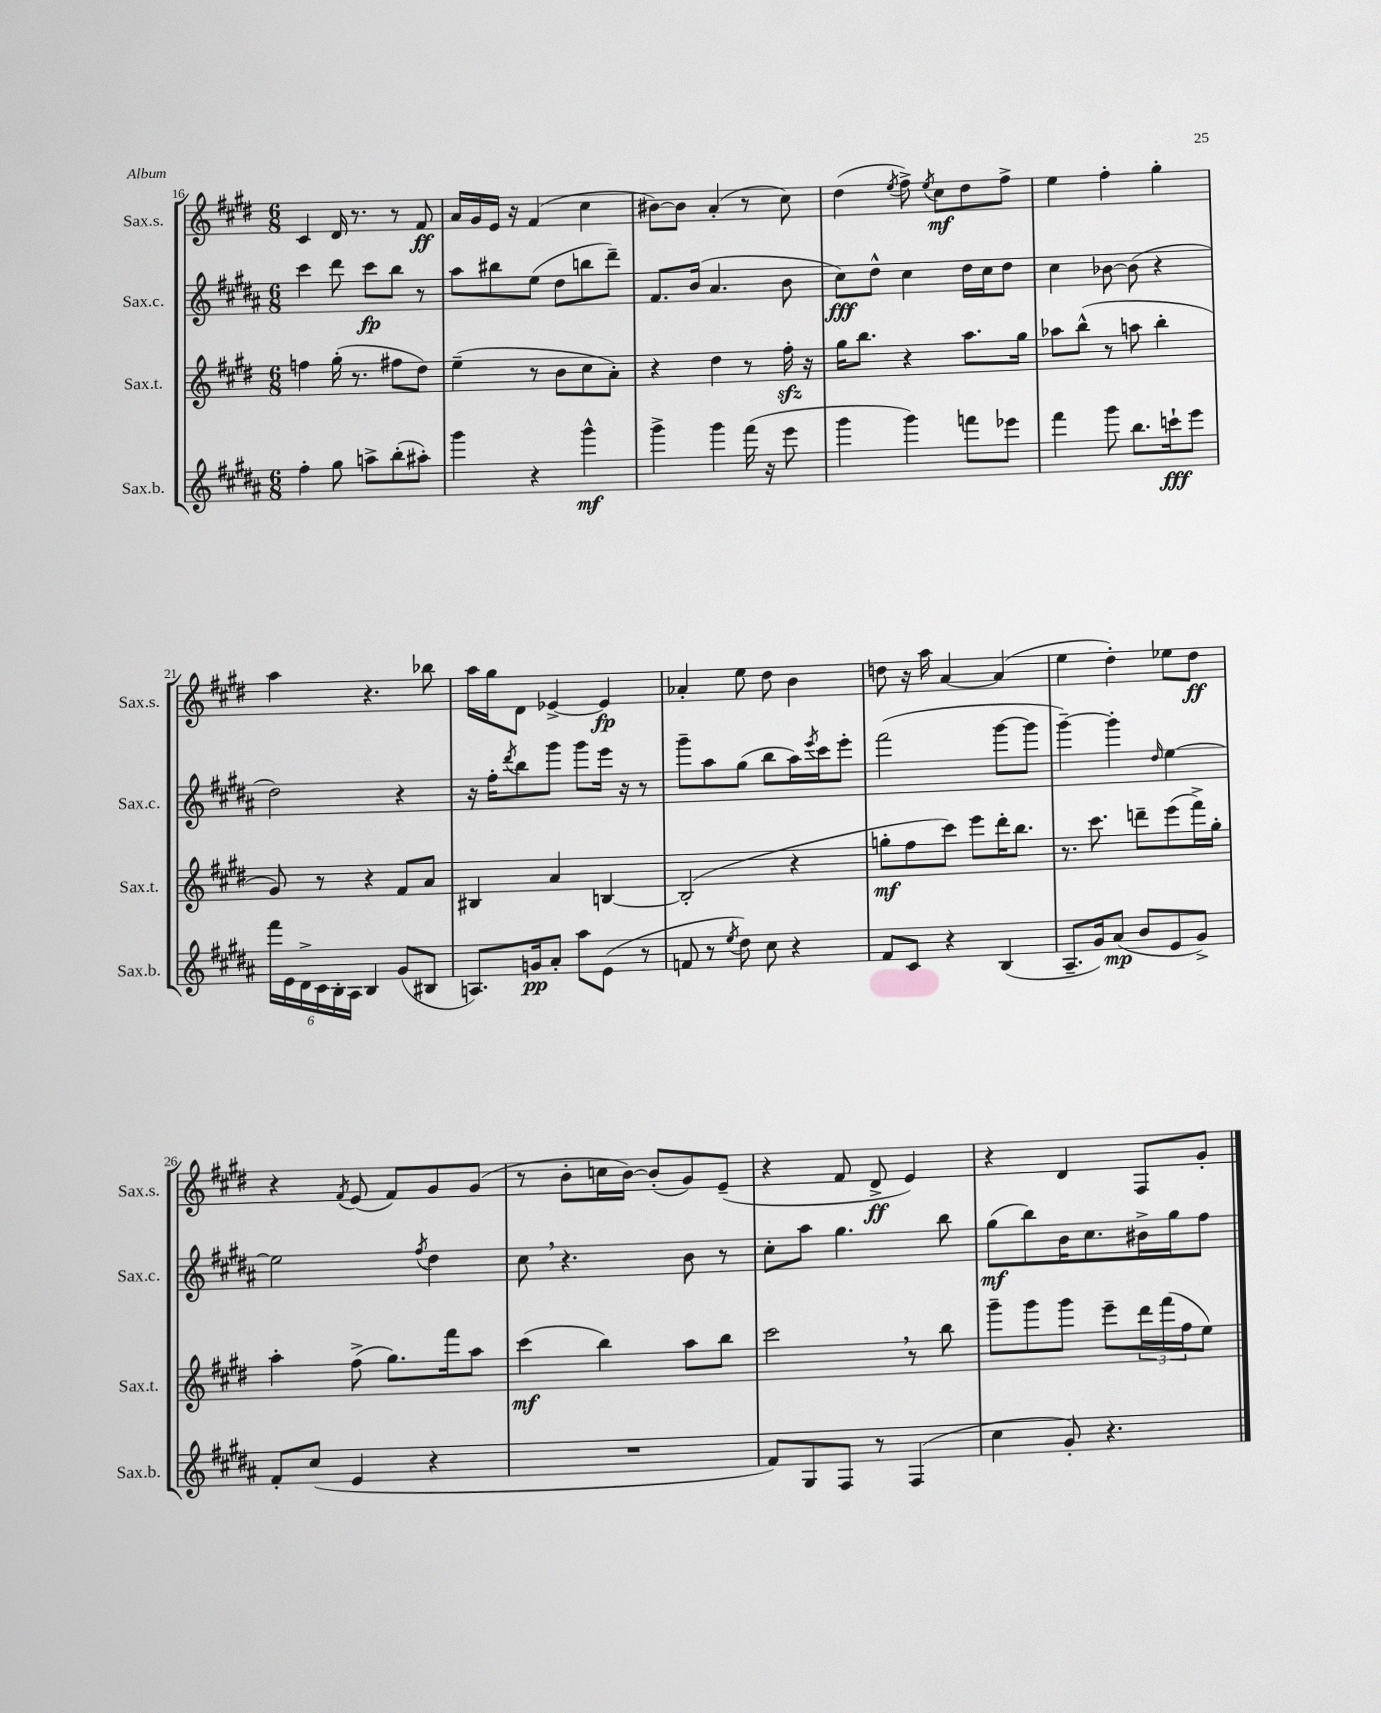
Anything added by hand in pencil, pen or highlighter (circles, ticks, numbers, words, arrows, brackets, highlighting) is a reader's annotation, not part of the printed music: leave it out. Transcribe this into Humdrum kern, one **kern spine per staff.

**kern	**kern	**kern	**kern
*staff4	*staff3	*staff2	*staff1
*clefG2	*clefG2	*clefG2	*clefG2
*k[f#c#g#d#a#]	*k[f#c#g#d#]	*k[f#c#g#d#a#]	*k[f#c#g#d#]
*M6/8	*M6/8	*M6/8	*M6/8
4ff#'	4ff	4ccc#	4c#
8gg#	(16gg#'	8ddd#	16d#
.	8.r	.	8.r
8aa^	.	8ccc#	.
(8bb'	8ff#	8bb	8r
8aa#')	8dd#)	8r	8f#
=	=	=	=
4ggg#	(4ee~	8aa#	16a
.	.	.	16g#
.	.	8bb#	16e
.	.	.	16r
4r	8r	(8ee	(4f#
.	8b	8dd#	.
4ggg#^^	8cc#	8bb	4cc#
.	8a')	8ddd#~)	.
=	=	=	=
4ggg#^	4r	8.f#	[8b#)
.	.	.	8b#]
.	.	(16b	.
4ggg#	4dd#	4.a#	(4a'
(16fff#	8r	.	8r
16r	.	.	.
8eee	16ff#'	8b	8cc#)
.	16r	.	.
=	=	=	=
4ggg#	16gg#	8cc#)	(4dd#
.	8.bb	.	.
.	.	8dd#^^	.
.	.	.	8qee
4ggg#)	4r	4cc#	8ff#^)
.	.	.	8qee
.	.	.	8cc#
8fff	8.aa	16dd#	8dd#
.	.	16cc#	.
8eee-	.	8dd#	8ff#^
.	16gg#	.	.
=	=	=	=
4fff#	8aa-	4cc#	4ee
.	(8bb^^	.	.
8ggg#	8r	[8b-	4ff#'
8.bb	8aa	(8b-]	.
.	4bb'	4r	4gg#'
16ccc`	.	.	.
8eee	.	.	.
=	=	=	=
24fff#	8g#)	2dd#)	4aa
24e	.	.	.
24d#^	.	.	.
24c#	8r	.	.
24B'	.	.	.
24A#	.	.	.
4B	4r	.	4.r
(8g#	8f#	4r	.
8B#	8a	.	8bb-
=	=	=	=
8.A)	4B#	16r	16aa
.	.	16ff#'	16gg#
.	.	8qddd#	.
.	.	8bb	8d#
16g	.	.	.
8a#'	4a	8ggg#	[4e-^
8aa#	.	8ggg#	.
(8e	[4B	16eee	4e-]
.	.	16r	.
8r	.	8r	.
=	=	=	=
8f	(2B']	8ggg#~	4a-'
8r	.	8aa#	.
8qee	.	.	.
8dd#)	.	(8gg#	8ee
8cc#	.	8bb	8dd#
4r	4r	16aa#)	4b
.	.	8qeee	.
.	.	16ccc#	.
.	.	8eee'	.
=	=	=	=
8f#	8gg'	(2fff#	8dd
8c#	8ff#	.	16r
.	.	.	16aa
4r	8ccc#)	.	[4a
.	8eee	.	.
(4B	16ddd#'	[8ggg#	(4a]
.	8.bb	.	.
.	.	8ggg#]	.
=	=	=	=
8.A#~	8.r	[4ggg#~)	4ee
16g#)	8.ccc#	.	.
(8a#	.	4ggg#']	4dd#')
8b	8ddd~	.	.
.	.	16qqdd#	.
8e	(8eee	[4ee	8ee-
8g#^)	16fff#^)	.	8dd#
.	16gg#'	.	.
=	=	=	=
8f#'	4aa'	2ee]	4r
(8cc#	.	.	.
.	.	.	8qf#
4e	(8ff#^	.	(8e
.	8.gg#)	.	8f#)
.	.	8qff#	.
4r	.	4dd#	8g#
.	16fff#	.	.
.	8aa	.	(8g#
=	=	=	=
2.r	(4ccc#	8cc#	8r
.	.	4.r	8b'
.	4bb)	.	16cc
.	.	.	[16b)
.	.	.	(8b']
.	8aa	8b	8g#)
.	8bb	8r	(8e~
=	=	=	=
8f#)	2ccc#	8cc#'	4r
8G#	.	8aa#	.
8F#	.	4.gg#	8f#
8r	.	.	8d#^
(4F#	8r	.	4e)
.	8bb	8bb	.
=	=	=	=
4cc#	8ggg#~	(8gg#	4r
.	8ggg#	8bb)	.
8g#')	8ggg#	16b	4d#
.	.	8.cc#	.
4.r	8eee~	.	.
.	24ddd#	16b#^	8F#
.	(24fff#	.	.
.	.	16gg#	.
.	24ff#	.	.
.	8ee)	8ff#	8g#'
==	==	==	==
*-	*-	*-	*-
